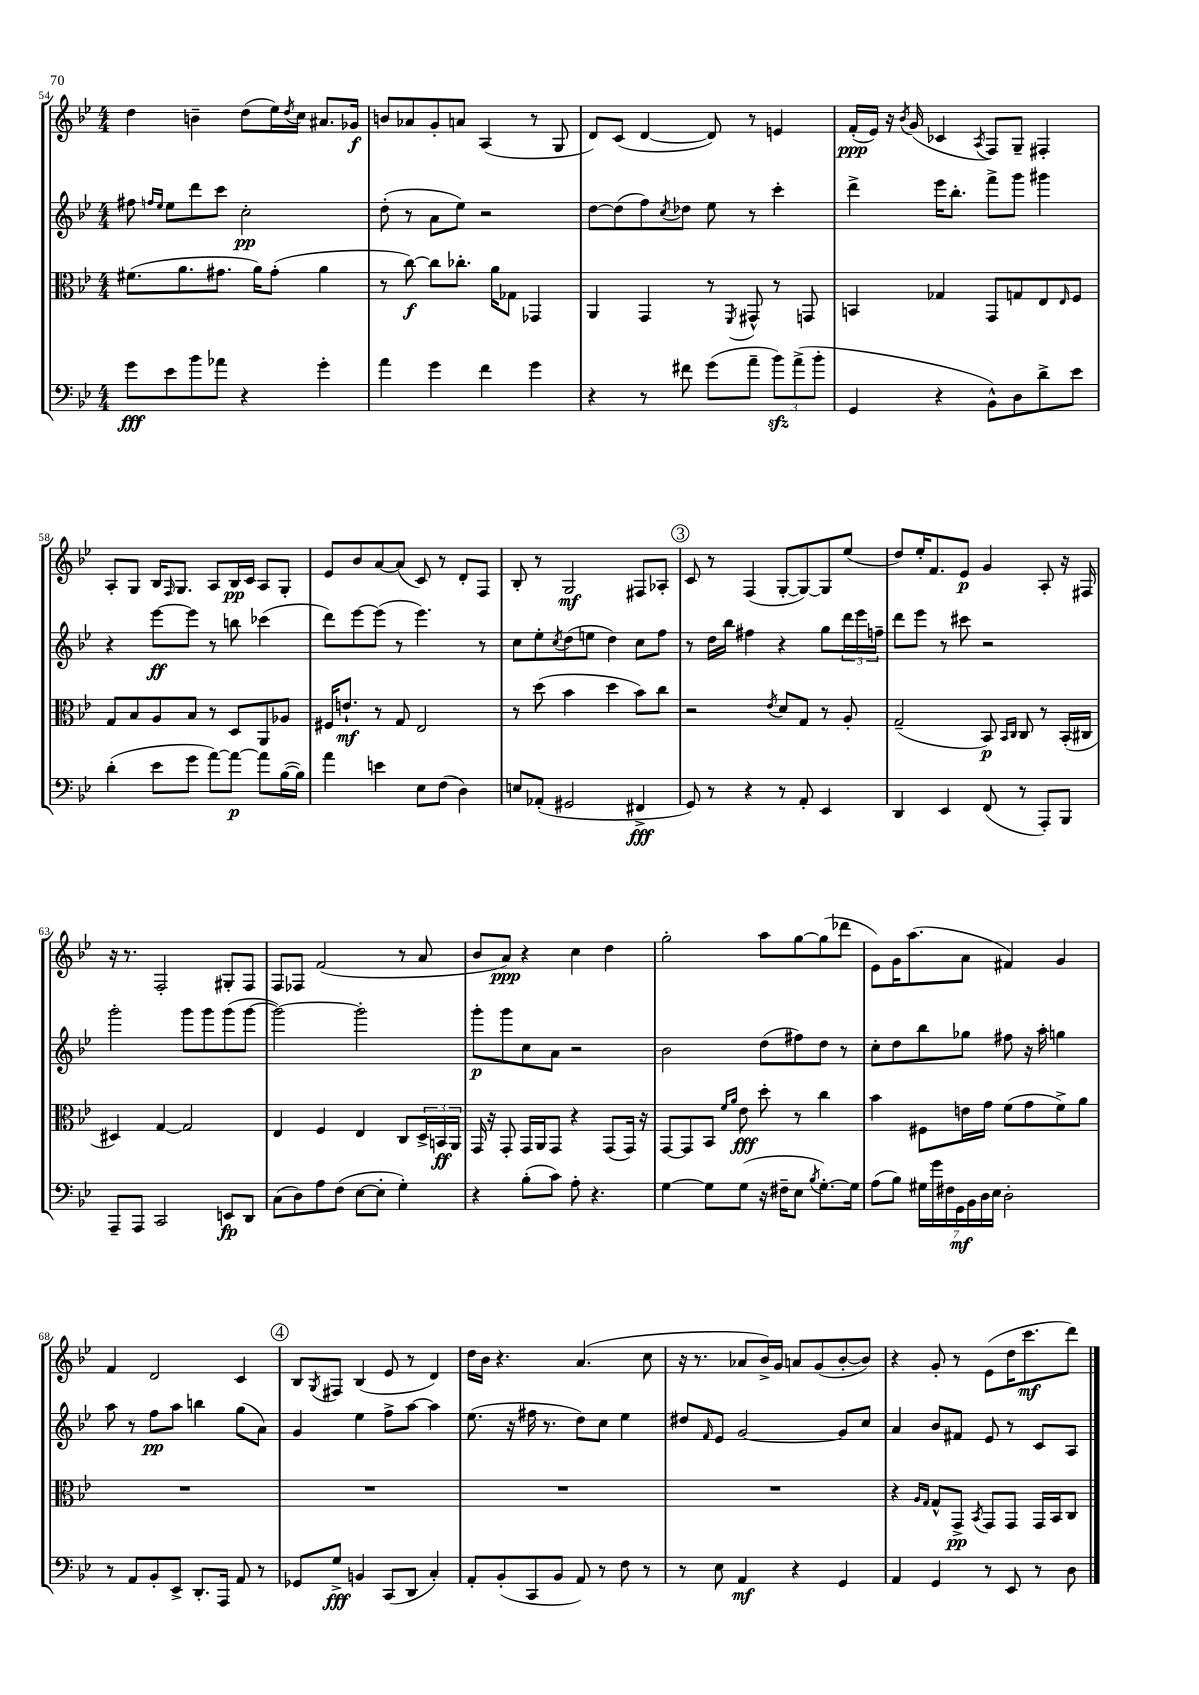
<<
\new StaffGroup <<
\new Staff = "s0" {
    \clef treble \key bes \major \numericTimeSignature \time 4/4
    d''4 b'4-- d''8( ees''16) \acciaccatura { d''8 } c''16 ais'8. ges'16\f |
    b'8 aes'8 g'8-. a'8 a4( r8 g8 |
    d'8) c'8( d'4~ d'8) r8 e'4 |
    f'16-.\ppp( ees'16) r16 \acciaccatura { bes'8 } g'16( ces'4 \acciaccatura { a8 } f8) g8-- fis4-. |
    a8-. g8 bes16 \grace { f16 } g8. a8 bes16\pp c'16 a8 g8-. |
    ees'8 bes'8 a'8~ a'8( c'8) r8 d'8-. f8 |
    bes8-. r8 g2\mf fis8 aes8-. |
    \mark \markup { \circle "3" } c'8 r8 f4( g8~-. g8~) g8 ees''8( |
    d''8) ees''16-. f'8. ees'8\p g'4 a8-. r16 fis16 |
    r16 r8. f2-. gis8-. f8 |
    f8 fes8 f'2( r8 a'8 |
    bes'8 a'8\ppp) r4 c''4 d''4 |
    g''2-. a''8 g''8~ g''8( des'''8 |
    ees'8) g'16 a''8.( a'8 fis'4) g'4 |
    f'4 d'2 c'4 |
    \mark \markup { \circle "4" } bes8 \acciaccatura { g8 } fis8 bes4( ees'8 r8 d'4) |
    d''16 bes'16 r4. a'4.( c''8 |
    r16 r8. aes'8 bes'16->) g'16 a'8 g'8( bes'8~-. bes'8) |
    r4 g'8-. r8 ees'8( d''16 c'''8.\mf d'''8) \bar "|." |
}
\new Staff = "s1" {
    \clef treble \key bes \major \numericTimeSignature \time 4/4
    fis''8 \grace { f''16 ees''16 } ees''8 d'''8 c'''8 c''2-.\pp |
    d''8-.( r8 a'8 ees''8) r2 |
    d''8~ d''8( f''8) \acciaccatura { c''8 } des''8 ees''8 r8 c'''4-. |
    d'''4-> ees'''16 bes''8.-. f'''8-> g'''8 gis'''4 |
    r4 ees'''8~\ff ees'''8 r8 b''8 ces'''4( |
    d'''8) ees'''8~ ees'''8( r8 ees'''4.) r8 |
    c''8 ees''8-. \acciaccatura { c''8 } d''8( e''8 d''4) c''8 f''8 |
    \mark \markup { \circle "3" } r8 d''16 bes''16 fis''4 r4 g''8 \tuplet 3/2 { d'''16 ees'''16 f''16-- } |
    d'''8 ees'''8 r8 cis'''8 r2 |
    g'''2-. g'''8 g'''8 g'''8( g'''8~ |
    g'''2~) g'''2-. |
    g'''8-.\p g'''8 c''8 a'8 r2 |
    bes'2 d''8( fis''8) d''8 r8 |
    c''8-. d''8 bes''8 ges''8 fis''8 r16 a''16-. g''4 |
    a''8 r8 f''8\pp a''8 b''4 g''8( a'8) |
    \mark \markup { \circle "4" } g'4 ees''4 f''8-> a''8~ a''4 |
    ees''8.( r16 fis''16 r8. d''8) c''8 ees''4 |
    dis''8 \grace { f'16 } ees'8 g'2~ g'8 c''8 |
    a'4 bes'8 fis'8 ees'8 r8 c'8 a8 \bar "|." |
}
\new Staff = "s2" {
    \clef alto \key bes \major \numericTimeSignature \time 4/4
    fis'8.( a'8. gis'8. a'16) gis'8-.( a'4 |
    r8 c''8~\f) c''8 ces''8.-. a'16 ges8 ges,4 |
    a,4 g,4 r8 \acciaccatura { f,8 } gis,8-^ r8 g,8 |
    b,4 ges4 g,8 g8 ees8 \grace { ees16 } f8 |
    g8 bes8 a8 bes8 r8 d8 a,8 aes8 |
    fis16 e'8.-!\mf r8 g8 ees2 |
    r8 d''8( bes'4 d''4 bes'8) c''8 |
    \mark \markup { \circle "3" } r2 \acciaccatura { ees'8 } d'8 g8 r8 a8-. |
    g2--( bes,8\p) \grace { bes,16 c16 } c8 r8 bes,16-.( cis16 |
    dis4) g4~ g2 |
    ees4 f4 ees4 c8 \tuplet 3/2 { d16-> b,16\ff a,16 } |
    g,16 r16 g,8-. g,16 a,16 g,8 r4 g,8( g,16) r16 |
    g,8~ g,8 bes,8 \grace { f'16 a'16 } ees'8\fff d''8-. r8 c''4 |
    bes'4 fis8 e'16 g'16 f'8( g'8 f'8->) a'8 |
    R1 |
    \mark \markup { \circle "4" } R1 |
    R1 |
    R1 |
    r4 \grace { a16 g16 } g8-^ g,8->\pp \acciaccatura { bes,8 } g,8 g,8 g,16 bes,16 c8 \bar "|." |
}
\new Staff = "s3" {
    \clef bass \key bes \major \numericTimeSignature \time 4/4
    g'8\fff ees'8 bes'8 aes'8 r4 g'4-. |
    a'4 g'4 f'4 g'4 |
    r4 r8 fis'8 g'8( a'8-- \tuplet 3/2 { bes'8\sfz) a'8->( bes'8-. } |
    g,4 r4 bes,8-^) d8 d'8-> ees'8 |
    d'4-.( ees'8 g'8 a'8~) a'8~\p a'8 bes16~( bes16) |
    a'4 e'4 ees8 f8( d4) |
    e8 aes,8-.( gis,2 fis,4->\fff |
    \mark \markup { \circle "3" } g,8) r8 r4 r8 a,8-. ees,4 |
    d,4 ees,4 f,8( r8 a,,8-.) bes,,8 |
    a,,8-- a,,8 c,2 e,8\fp d,8 |
    c8( d8) a8 f8( ees8~ ees8-. g4-.) |
    r4 bes8-.( c'8) a8-. r4. |
    g4~ g8 g8( r16 fis16-- ees8 \acciaccatura { bes8 } g8.~-.) g16 |
    a8( bes8) \tuplet 7/4 { gis16 g'16 fis16 g,16\mf bes,16 d16 ees16 } d2-. |
    r8 a,8 bes,8-. ees,8-> d,8.-. a,,16 a,8 r8 |
    \mark \markup { \circle "4" } ges,8 g8->\fff b,4 c,8( d,8 c4-.) |
    a,8-. bes,8-.( c,8 bes,8 a,8) r8 f8 r8 |
    r8 ees8 a,4\mf r4 g,4 |
    a,4 g,4 r8 ees,8 r8 d8 \bar "|." |
}
>>
>>
\layout { \context { \Score currentBarNumber = #54 } }
